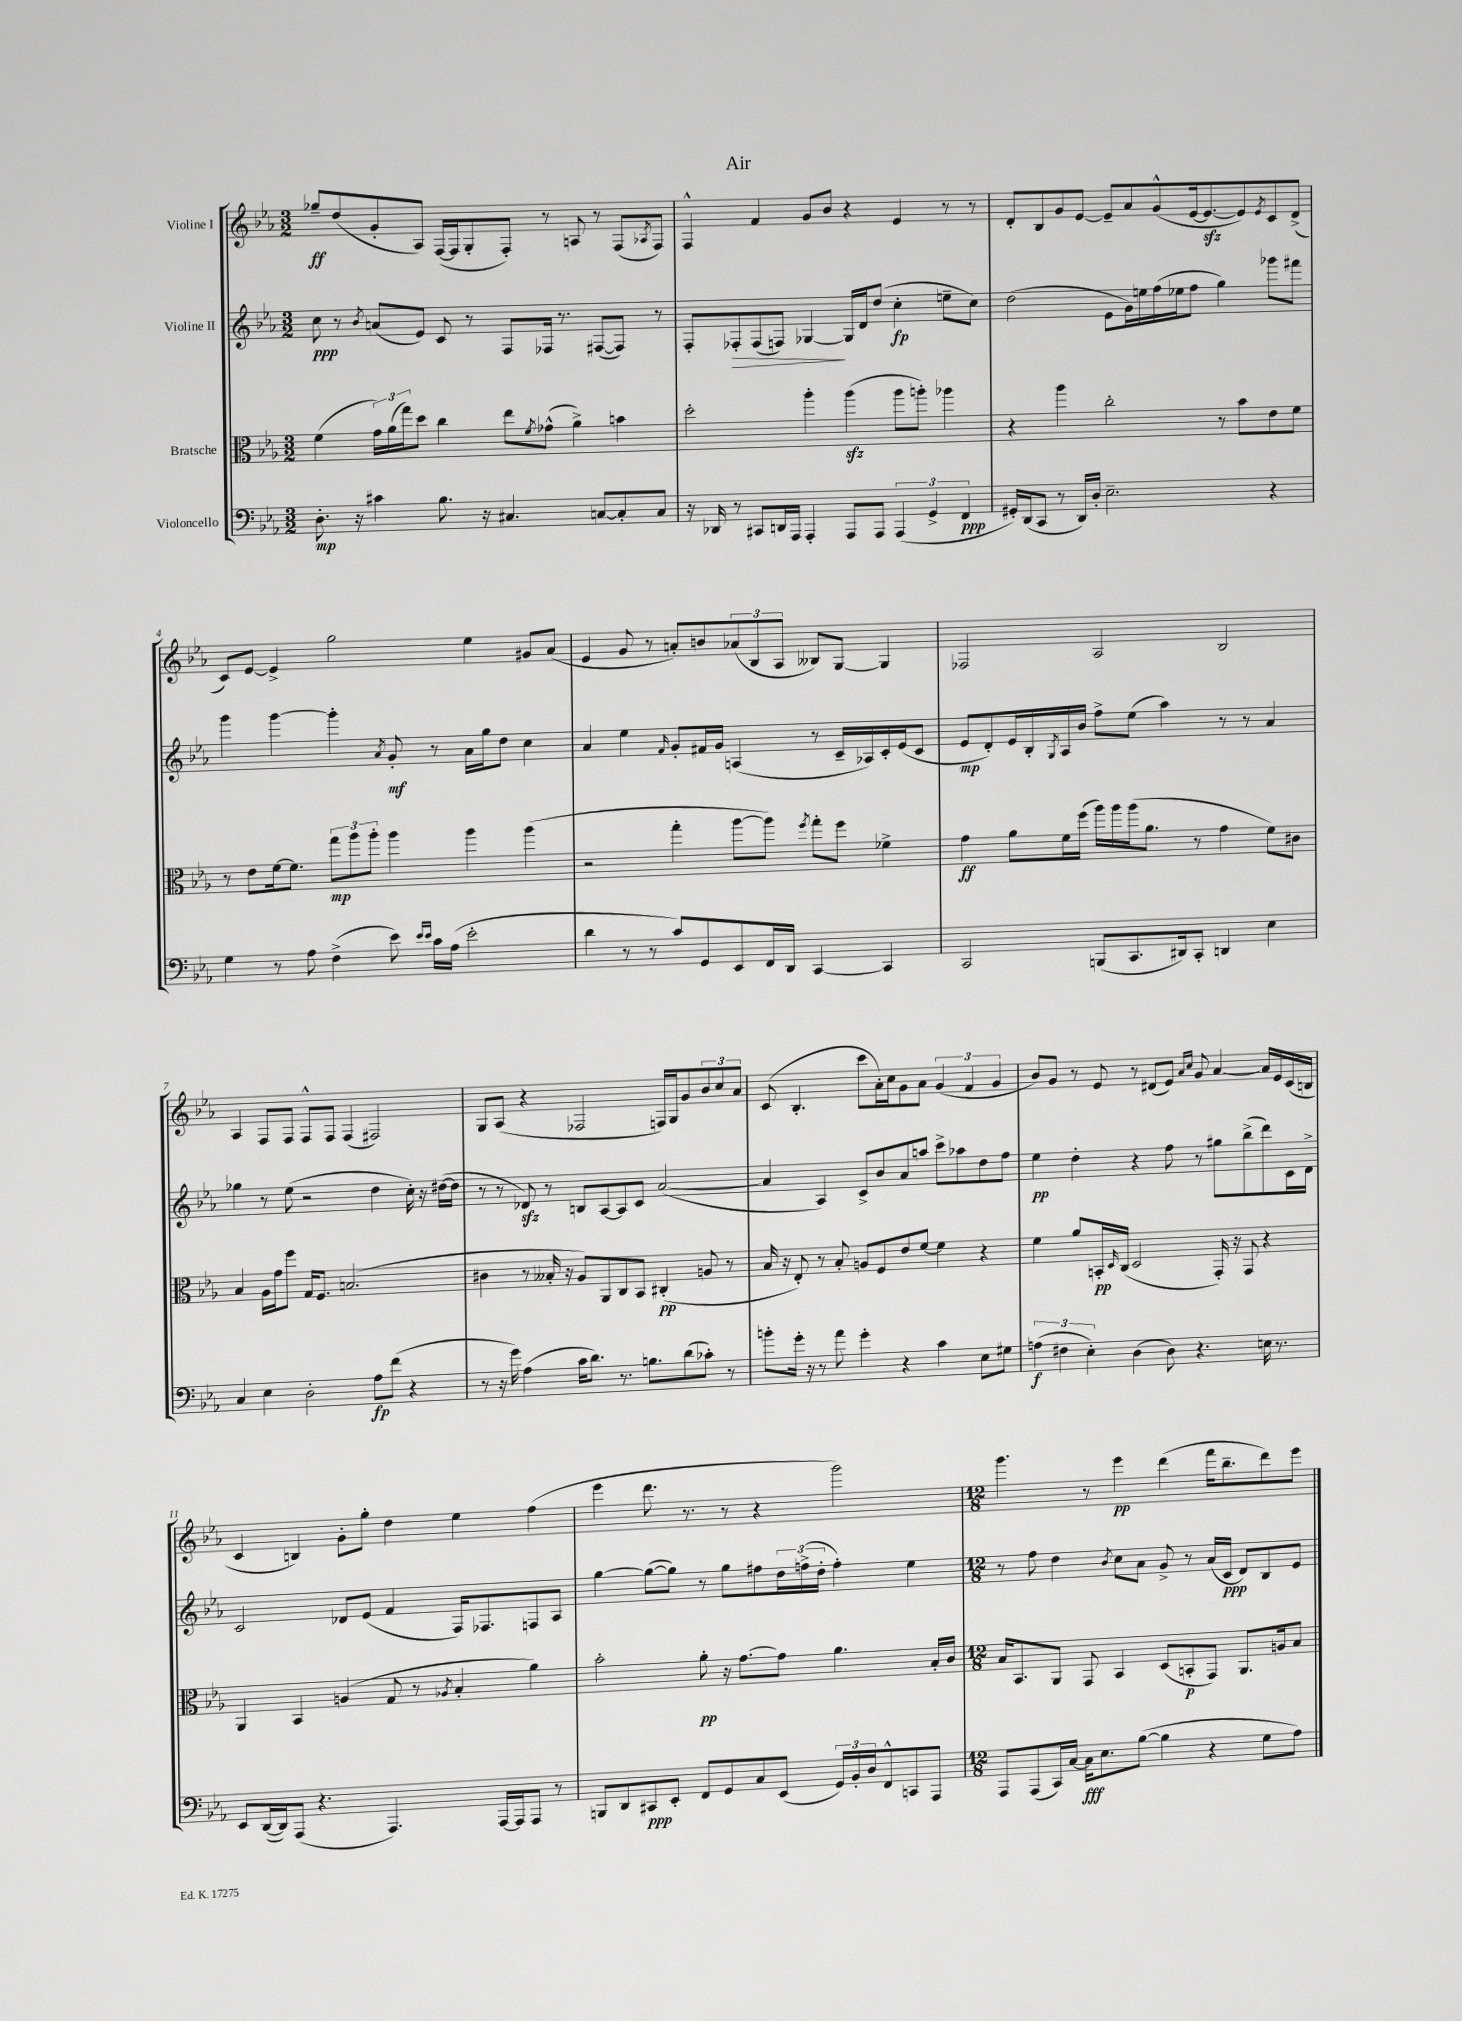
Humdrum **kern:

**kern	**kern	**kern	**kern
*staff4	*staff3	*staff2	*staff1
*clefF4	*clefC3	*clefG2	*clefG2
*k[b-e-a-]	*k[b-e-a-]	*k[b-e-a-]	*k[b-e-a-]
*M3/2	*M3/2	*M3/2	*M3/2
8.D'	(4f	8cc	8gg-~
.	.	8r	(8dd
16r	.	.	.
.	.	8qb-	.
4c#	24g)	(8a	8g'
.	(24a-	.	.
.	24gg)	.	.
.	8dd	8e-)	8A-)
8.B-	4cc	8c	([16F
.	.	.	16F]
.	.	8r	8G'
16r	.	.	.
4.C#	8ee-	8F	8F')
.	8qf	.	.
.	(8g-^^	16F-	8r
.	.	8.r	.
.	4a-^)	.	8A
[8C	.	([8F#	8r
8C']	4b	8F#])	(8F
.	.	.	8qA-
8C	.	8r	8F)
=	=	=	=
16r	2dd'	8F'	4F^^
16DD-	.	.	.
8r	.	8F-'	.
8CC#	.	(8F-	4f
16DD	.	8F)	.
16AAA-	.	.	.
4AAA-'	4aa-'	[4G-	8g
.	.	.	8b-
8AAA-	(4aa-	16G-]	4r
.	.	16d	.
8AAA-	.	(8dd	.
(6AAA-	8aa-	4cc'	4e-
.	8aa')	.	.
6GG^	.	.	.
.	4aa-	8ee~	8r
6FF	.	.	.
.	.	8cc)	8r
=	=	=	=
16GG#')	4r	(2dd	8d'
(16DD	.	.	.
8CC	.	.	8B-
8r	4aa-	.	8g
16DD)	.	.	[8e-
16D'	.	.	.
2.E-~	2cc'	8e-	8e-~]
.	.	16g)	8a-
.	.	16ee	.
.	.	(16ff	(8g^^
.	.	16ee-	.
.	.	8ff	[16e-
.	.	.	8.e-_
.	8r	4gg)	.
.	8b-	.	8e-])
.	.	.	8qe-
4r	8e-	8ggg-	8c
.	8f	8fff#	(8d^
=	=	=	=
4G	8r	4ggg	8c)
.	8e-	.	[8e-
8r	[16f	[4ggg	4e-^]
.	8.f]	.	.
8A-	.	.	.
(4F^	12gg	4ggg']	2gg
.	12aa-	.	.
.	12aa-'	.	.
.	.	8qa-	.
8e-)	4aa-	8g'	.
16qqe-	.	.	.
16qqe-	.	.	.
16c	.	8r	.
(16A-	.	.	.
2e-'	4aa-	16a-	4ee-
.	.	16gg	.
.	.	8dd	.
.	(4aa-	4cc	8g#
.	.	.	(8a-
=	=	=	=
4d	2r	4a-	4e-
8r	.	4ee-	8g
8r	.	.	8r
.	.	16qqf	.
8c)	4gg'	8g'	8a')
8GG	.	16f#	8b
.	.	16g	.
8EE-	[8aa-	(4A	(12a-
.	.	.	12B-
16FF	8aa-])	.	.
.	.	.	12A-
16DD	.	.	.
.	8qff	.	.
[4CC	8gg'	8r	8B--)
.	8ff	16c~	[8G
.	.	16A-)	.
4CC]	4f-^	16c'	4G]
.	.	(16e-	.
.	.	8c	.
=	=	=	=
2CC	4g	8e-	2F-
.	.	8d')	.
.	8a-	16e-	.
.	.	16B-'	.
.	.	8qG	.
.	16f	16A-	.
.	(16ff	16b-	.
(8BBB	16aa-)	8ff^	2A-
.	16aa-	.	.
8.CC	(16aa-	(8ee-	.
.	8.a-	.	.
.	.	4aa-)	.
16DD#)	.	.	.
8CC'	8r	.	.
4DD	4g	8r	2B-
.	.	8r	.
4E-	8f)	4a-	.
.	8c#	.	.
=	=	=	=
4C	4B-	4gg-	4A-
4E-	16A-	8r	8F
.	16g	.	.
.	8ff	(8ee-	8F
2D'	16G	2r	8F^^
.	8.F	.	.
.	.	.	8F
.	(2.B	.	(4F
8A-	.	4dd	2F#)
(8f	.	.	.
4r	.	16cc')	.
.	.	16r	.
.	.	([16dd#	.
.	.	16dd#]	.
=	=	=	=
8r	4c#	8r	8G
16r	.	8r	(8A-
16g)	.	.	.
(4A-	8r	8d-)	4r
.	16B--'	8r	.
.	16r	.	.
16c	8A-)	8B	2F-
8.d)	.	.	.
.	8AA-	[8A-	.
8.r	8C	8A-]	.
.	8BB-	8c	.
8.B	.	.	.
.	(4C#'	([2a-	16F)
.	.	.	16G
(8d	.	.	8g
8c-')	8A	.	12b-
.	.	.	12cc
8r	8r	.	.
.	.	.	12a-
=	=	=	=
8b'	16B-	4a-]	(8c
.	16r	.	.
16g'	8E-')	.	4.B-'
16r	.	.	.
8r	8r	4A-)	.
8a-	8B-'	.	.
4g'	8A	8c^	8ccc
.	8F	8b-	16a-')
.	.	.	16cc
4r	8e-	8a-	8g
.	[8f	8aa	8a-
4c	4f]	8ccc^	(6g
.	.	8aa-	.
.	.	.	6f
8E-	4r	8dd	.
.	.	.	6g
8G#	.	8ff	.
=	=	=	=
(6A	4f	4ee-	8b-)
.	.	.	8g
6F#	.	.	.
.	8a-	4dd'	8r
6E-')	.	.	.
.	16BB'	.	8e-
.	16qqD	.	.
.	(16C	.	.
(4D	2D	4r	8r
.	.	.	(8d#
8D)	.	8ff	8e-)
.	.	.	16qqa-
.	.	.	16qqcc
4.r	.	8r	8g
.	16GG')	8gg#	[4a-
.	16r	.	.
.	8GG	(8bb-^	.
16E	4r	8ddd)	16a-]
8.r	.	.	16e-
.	.	16c	(16c
.	.	16d^	16B
=	=	=	=
8EE-	4AA-	2c	4c
([16DD	.	.	.
16DD])	.	.	.
(8AAA-	4BB-	.	4B)
4.r	.	.	.
.	(4A	8d-	8g'
.	.	(8e-	8gg'
4.AAA-)	8G	4f	4dd
.	8r	.	.
.	8qA-	.	.
.	4B-'	16F)	4ee-
.	.	8.F-	.
[16AAA-	.	.	.
16AAA-]	.	.	.
8AAA-	4a-)	8F	(4ff
8r	.	8A-	.
=	=	=	=
8BBB	2b-'	[4gg	4eee-
8DD	.	.	.
8CC#	.	(8gg_	8.ddd
8EE-'	.	8gg])	.
.	.	.	8.r
8FF	8a-'	8r	.
8GG	16r	8gg	8r
.	[8.g	.	.
8C	.	8ff#	4r
(8EE-	8g]	24dd	.
.	.	(24ff^	.
.	.	24dd'	.
24GG)	4.a-	4ff')	2ggg)
24BB-'	.	.	.
24D	.	.	.
8FF^^	.	.	.
8CC	.	4ee-	.
8AAA-	16B-'	.	.
.	16c	.	.
=	=	=	=
*M12/8	*M12/8	*M12/8	*M12/8
8AAA-	16B-	8r	4.ggg
.	8.BB-	.	.
(8AAA-	.	8ff	.
16CC)	8AA-	4dd	.
[16C	.	.	.
16C]	8GG	.	8r
8.E-	.	.	.
.	.	8qb-	.
.	4BB-	8cc	4eee-
([8B-	.	8a-	.
4B-]	(8D	8g^	(4ddd
.	8BB'	8r	.
4r	8GG)	(16a-	16fff
.	.	16c	8.bb-~
.	8.AA-	8d)	.
8G	.	8B-	8ddd)
.	16A	.	.
8A-)	8B-	8e-	8eee-
==	==	==	==
*-	*-	*-	*-
